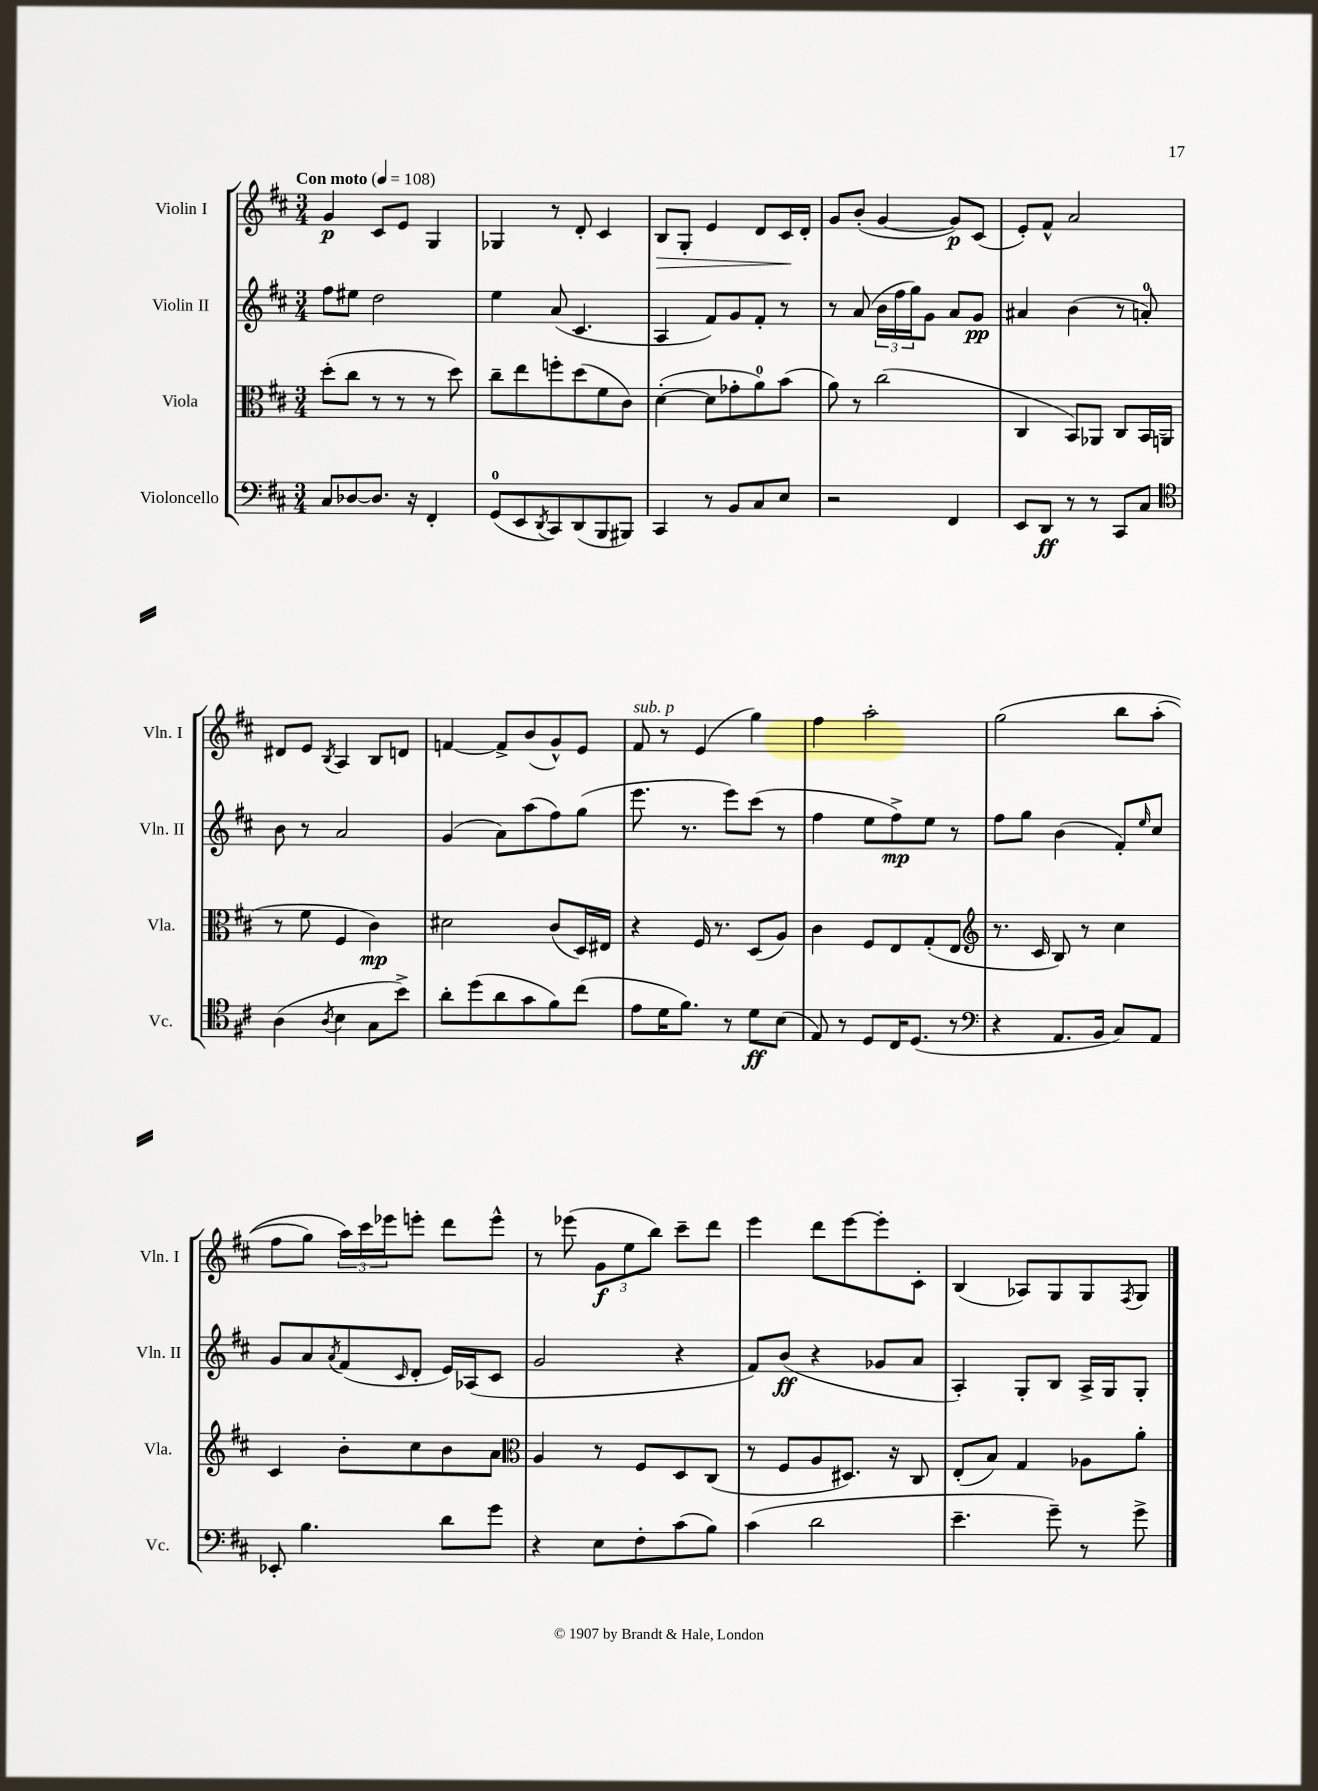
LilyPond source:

<<
\new StaffGroup <<
\new Staff = "s0" \with { instrumentName = "Violin I" shortInstrumentName = "Vln. I" } {
    \clef treble \key d \major \numericTimeSignature \time 3/4 \tempo "Con moto" 4 = 108
    g'4\p cis'8 e'8 g4 |
    ges4 r8 d'8-. cis'4 |
    b8\> g8-. e'4 d'8 cis'16\! d'16-. |
    g'8 b'8-.( g'4~ g'8\p) cis'8( |
    e'8-.) fis'8-^ a'2 |
    dis'8 e'8 \acciaccatura { b8 } a4 b8 d'8 |
    f'4~ f'8-> b'8( g'8-^) e'8 |
    fis'8^\markup { \italic "sub. p" } r8 e'4( g''4) |
    fis''4 a''2-. |
    g''2\( b''8 a''8-.( |
    fis''8 g''8) \tuplet 3/2 { a''16\) cis'''16 ees'''16 } e'''8-. d'''8 e'''8-^ |
    r8 ees'''8( \tuplet 3/2 { g'8\f e''8 b''8) } cis'''8-- d'''8 |
    e'''4 d'''8 e'''8~ e'''8-. cis'8-. |
    b4( aes8) g8 g8 \acciaccatura { fis8 } g8 \bar "|." |
}
\new Staff = "s1" \with { instrumentName = "Violin II" shortInstrumentName = "Vln. II" } {
    \clef treble \key d \major \numericTimeSignature \time 3/4
    fis''8 eis''8 d''2 |
    e''4 a'8( cis'4. |
    a4 fis'8) g'8 fis'8-. r8 |
    r8 a'8( \tuplet 3/2 { b'16 fis''16 g''16) } g'8 a'8 g'8\pp |
    ais'4 b'4( r8 a'8-0-.) |
    b'8 r8 a'2 |
    g'4( a'8) a''8( fis''8) g''8( |
    e'''8. r8. e'''8) cis'''8( r8 |
    fis''4 e''8 fis''8->\mp) e''8 r8 |
    fis''8 g''8 b'4( fis'8-.) \grace { e''16 } cis''8 |
    g'8 a'8 \acciaccatura { a'8 } fis'8( \grace { cis'16 } d'8-. e'16) aes16( cis'8 |
    g'2 r4 |
    fis'8) b'8\ff( r4 ges'8 a'8 |
    a4-.) g8-. b8 a16-> g16 g8-. \bar "|." |
}
\new Staff = "s2" \with { instrumentName = "Viola" shortInstrumentName = "Vla." } {
    \clef alto \key d \major \numericTimeSignature \time 3/4
    d''8-.( cis''8 r8 r8 r8 d''8) |
    cis''8-- e''8 f''8-. d''8( fis'8 cis'8) |
    d'4~-.( d'8 ges'8-. a'8-0) b'8( |
    a'8) r8 cis''2( |
    cis4 b,8) aes,8 cis8 b,16 a,16( |
    r8 fis'8 fis4 cis'4\mp) |
    dis'2 cis'8( d16) eis16 |
    r4 fis16 r8. d8( a8) |
    cis'4 fis8 e8 g8-.( e8 |
    \clef treble r8. cis'16 b8) r8 cis''4 |
    cis'4 b'8-. cis''8 b'8 a'8 |
    \clef alto a4 r8 fis8 d8 cis8( |
    r8 fis8 a8 dis8.) r16 cis8 |
    e8-.( b8) g4 aes8 a'8-. \bar "|." |
}
\new Staff = "s3" \with { instrumentName = "Violoncello" shortInstrumentName = "Vc." } {
    \clef bass \key d \major \numericTimeSignature \time 3/4
    cis8 des8~ des8. r16 fis,4-. |
    g,8-0( e,8 \acciaccatura { d,8 } cis,8) d,8( b,,8 bis,,8) |
    cis,4 r8 b,8 cis8 e8 |
    r2 fis,4 |
    e,8 d,8\ff r8 r8 cis,8 cis8 |
    \clef tenor a4( \acciaccatura { a8 } b4 g8 b'8->) |
    a'8-. d''8( a'8 g'8 fis'8) cis''8( |
    e'8 d'16 fis'8.) r8 d'8\ff b8( |
    e8) r8 d8 cis16 d8.( r8 |
    \clef bass r4 a,8. b,16 cis8) a,8 |
    ees,8-. b4. d'8 g'8 |
    r4 e8 fis8-. cis'8( b8) |
    cis'4( d'2 |
    e'4.-- g'8--) r8 g'8-> \bar "|." |
}
>>
>>
\layout { \context { \Score \remove "Bar_number_engraver" } }
